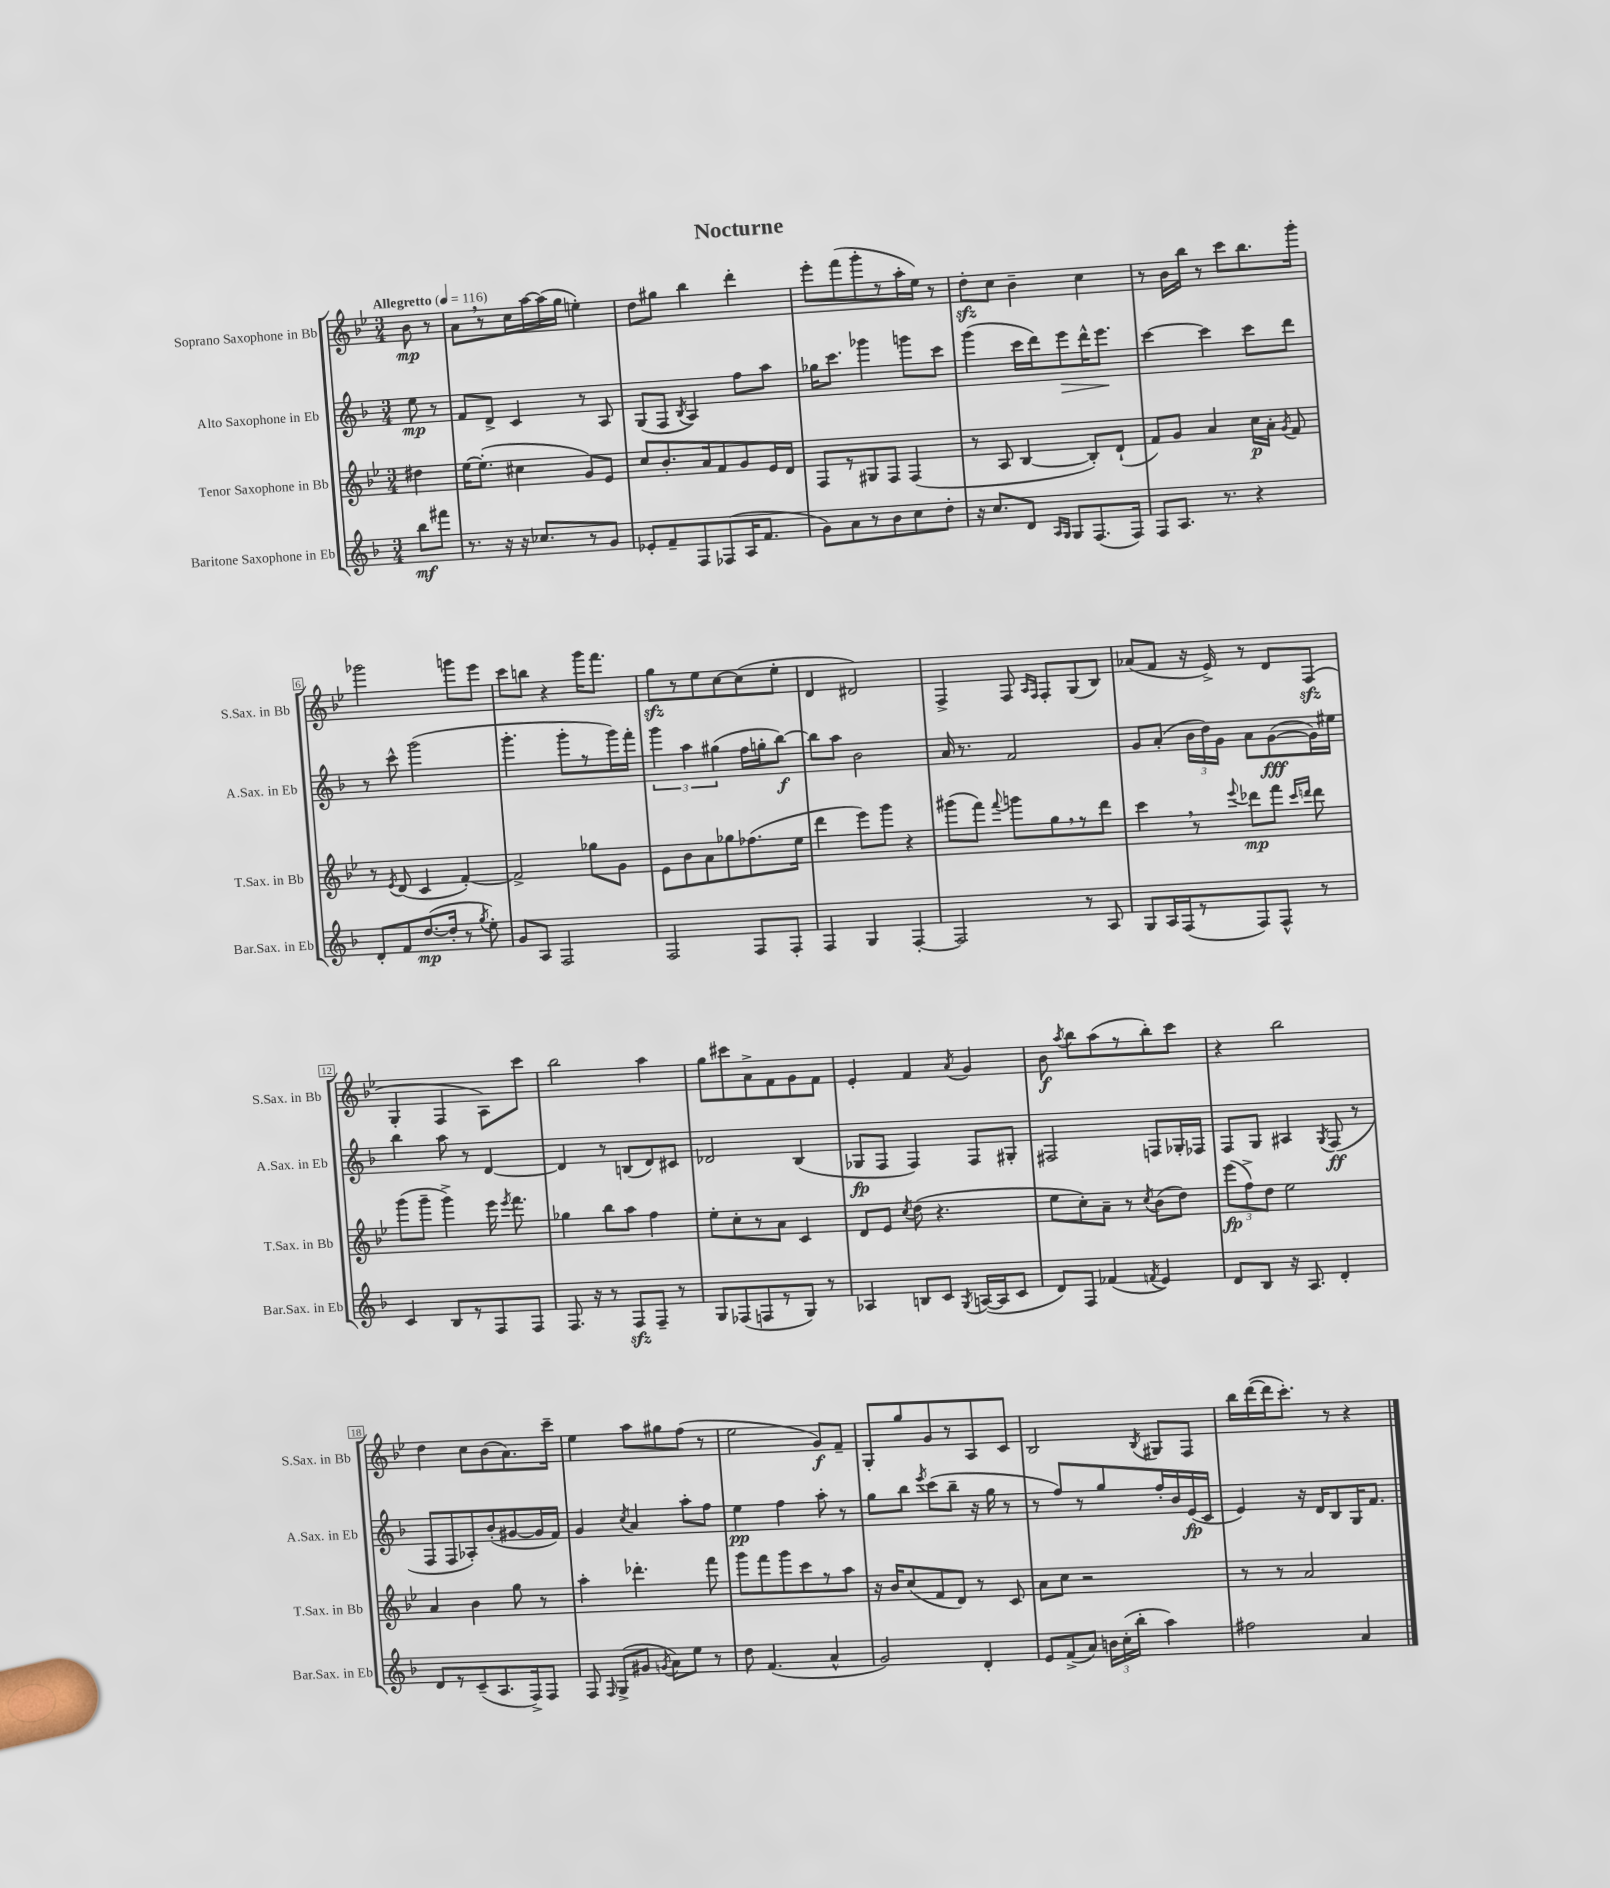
\header { title = "Nocturne" }
<<
\new StaffGroup <<
\new Staff = "s0" \with { instrumentName = "Soprano Saxophone in Bb" shortInstrumentName = "S.Sax. in Bb" } {
    \clef treble \key bes \major \numericTimeSignature \time 3/4 \partial 4 \tempo "Allegretto" 4 = 116
    \autoBeamOff bes'8\mp r8 |
    a'8[ \breathe r8 c''16 a''16~ a''16( g''16] e''4-.) |
    d''8[ gis''8] bes''4 d'''4-. |
    ees'''8[-. f'''8( g'''8-. r8 a''16-. ees''16]) r8 |
    d''8[-.\sfz c''8] bes'4-- c''4 |
    r8 bes'16[ bes''16] r8 c'''8[ bes''8. g'''16]-. |
    ges'''2 g'''8[ ees'''8] |
    c'''8[ b''8] r4 g'''16[ f'''8.] |
    g''8[\sfz r8 ees''8 c''8~ c''8( ees''8]-. |
    d'4 dis'2) |
    f4-> f8 \grace { a16[ f16] } f8[-. g8( bes8]) |
    aes'8[( f'8] r16 ees'16->) r8 d'8[ f8]\sfz( |
    g4-. f4 a8[) c'''8] |
    bes''2 a''4 |
    g''8[ cis'''8 a'8-> f'8 g'8 f'8] |
    ees'4-. f'4 \acciaccatura { a'8 } g'4 |
    bes'8\f \acciaccatura { a''8 } bes''8[ a''8( r8 bes''8-.) c'''8] |
    r4 bes''2 |
    d''4 c''8[ bes'8( a'8.) c'''16]-- |
    ees''4 a''8[ gis''8 f''8]( r8 |
    ees''2 g'8[\f) f'8]-- |
    g8[-. g''8 g'8 r8 a8 c'8] |
    bes2 \acciaccatura { bes8 } gis8[ f8] |
    bes''16[ d'''16~( d'''16 c'''8.]-.) r8 r4 \bar "|." |
}
\new Staff = "s1" \with { instrumentName = "Alto Saxophone in Eb" shortInstrumentName = "A.Sax. in Eb" } {
    \clef treble \key f \major \numericTimeSignature \time 3/4 \partial 4
    \autoBeamOff e''8\mp r8 |
    f'8[ d'8]-> c'4 r8 a8 |
    g8[( f8] \acciaccatura { bes8 } a4) f''8[ a''8] |
    ges''16[ c'''8.] ges'''4 g'''8[ c'''8] |
    g'''4( c'''16[ d'''16) e'''8\> d'''16-^ e'''8.]\! |
    c'''4~ c'''4 c'''8[ d'''8] |
    r8 c'''8-^ g'''2( |
    g'''4.-. g'''8[-. r8 g'''16) f'''16]-. |
    \tuplet 3/2 { g'''4 a''4 gis''4( } f''16[ g''16-. bes''8]~\f) |
    bes''8[ a''8] bes'2 |
    a'16 r8. f'2 |
    g'8[ a'8]-.( \tuplet 3/2 { bes'16[ d''16) g'16] } a'8[ g'8~\fff( g'16) eis''16] |
    bes''4 a''8 r8 d'4~ |
    d'4 r8 b8[( d'8) cis'8] |
    des'2 bes4( |
    ges8[\fp f8] f4) f8[ gis8]-. |
    fis2 f8[ ges16-. fes16] |
    f8[ g8] ais4 \acciaccatura { g8 } f8\ff( r8 |
    f8[ f8 aes8-.) bes'8-.( gis'8~ gis'16 f'16]) |
    g'4 \acciaccatura { c''8 } a'4 a''8[-. f''8] |
    e''4\pp f''4 a''8-. r8 |
    g''8[ bes''8] \acciaccatura { e'''8 } c'''8[( bes''8]-- r16 g''16 r8 |
    r8 f''8[) r8 g''8 f''16-. bes'16 e'16\fp( c'16] |
    e'4) r16 d'16[ bes8 g16 f'8.] \bar "|." |
}
\new Staff = "s2" \with { instrumentName = "Tenor Saxophone in Bb" shortInstrumentName = "T.Sax. in Bb" } {
    \clef treble \key bes \major \numericTimeSignature \time 3/4 \partial 4
    \autoBeamOff dis''4 |
    ees''16[~ ees''8.]-.( cis''4 g'8[) ees'8] |
    c''8[ bes'8.-. a'16 f'8 g'8 ees'16 d'16] |
    f8[ r8 gis8 f8] f4( |
    r8 a8 bes4~ bes8[-.) d'8]-!( |
    f'8[) g'8] a'4 c''16[\p a'16]-. \acciaccatura { g'8 } f'8 |
    r8 \acciaccatura { ees'8 } d'8( c'4 f'4~-.) |
    f'2-> ges''8[ g'8] |
    ees'8[ bes'8 a'8 ges''8 fes''8.( ees''16] |
    d'''4 ees'''8[) g'''8] r4 |
    gis'''8[( f'''8]) \appoggiatura { f'''8 } g'''8[ g''8 \breathe r8 d'''8] |
    c'''4 \breathe r8 \appoggiatura { ees'''8 } des'''8[\mp f'''8] \grace { c'''16[ d'''16] } d'''8 |
    g'''8[( g'''8]-- g'''4->) ees'''16 \acciaccatura { ees'''8 } f'''8. |
    ges''4 bes''8[ a''8] f''4 |
    ees''8[-. c''8-. r8 a'8] c'4 |
    d'8[ ees'8] \acciaccatura { c''8 } d''8( r4. |
    ees''8[ c''8-.) a'8]-- r8 \acciaccatura { c''8 } bes'8[( d''8]) |
    \tuplet 3/2 { ees'''8[\fp( f''8->) d''8] } ees''2 |
    a'4 bes'4 g''8 r8 |
    a''4-. des'''4.-. f'''8 |
    g'''8[ f'''8 g'''8 c'''8 r8 a''8] |
    r16 bes'16[ c''8( f'8 d'8]) r8 c'8 |
    a'8[ c''8] r2 |
    r8 r8 a'2 \bar "|." |
}
\new Staff = "s3" \with { instrumentName = "Baritone Saxophone in Eb" shortInstrumentName = "Bar.Sax. in Eb" } {
    \clef treble \key f \major \numericTimeSignature \time 3/4 \partial 4
    \autoBeamOff bes''8[\mf fis'''8] |
    r8. r16 r16 ces''8.[ r8 g'8] |
    ees'8[-. f'8-- f8 fes8( a16 f'8.] |
    g'8[) a'8 r8 bes'8 c''8 d''8]-. |
    r16 c''8.[ d'8] \grace { a16[ g16] } g8[ f8.( f16]) |
    f8[ a8.] r8. r4 |
    d'8[-. f'8 d''8.~\mp( d''16]-. r8 \acciaccatura { g''8 } e''8-.) |
    g'8[ a8] f2 |
    f2 f8[ f8]-. |
    f4 g4 f4~-. |
    f2 r8 a8 |
    g8[ a16 f16( r8 f8) f8]-^ r8 |
    c'4 bes8[ r8 f8 f8] |
    f8. r16 r8 f8[\sfz f8]-- r8 |
    g8[ fes8( f8 r8 g8]) r8 |
    aes4 b8[ c'8] \acciaccatura { g8 } a16[~( a16 c'8] |
    d'8[) f8] fes'4( \acciaccatura { f'8 } e'4) |
    d'8[ bes8] r16 a8. d'4-. |
    d'8[ r8 c'8--( a8. f16->) f8] |
    f8 \grace { f16 } g8[->( gis'8] \acciaccatura { g'8 } a'8[) e''8] r8 |
    d''8 f'4.( a'4-^ |
    g'2) d'4-. |
    e'8[ f'8->( a'8]) \tuplet 3/2 { b'16[ c''16-.( bes''16]-. } a''4) |
    fis''2 a'4 \bar "|." |
}
>>
>>
\layout { \context { \Score \override BarNumber.stencil = #(make-stencil-boxer 0.1 0.3 ly:text-interface::print) } }
